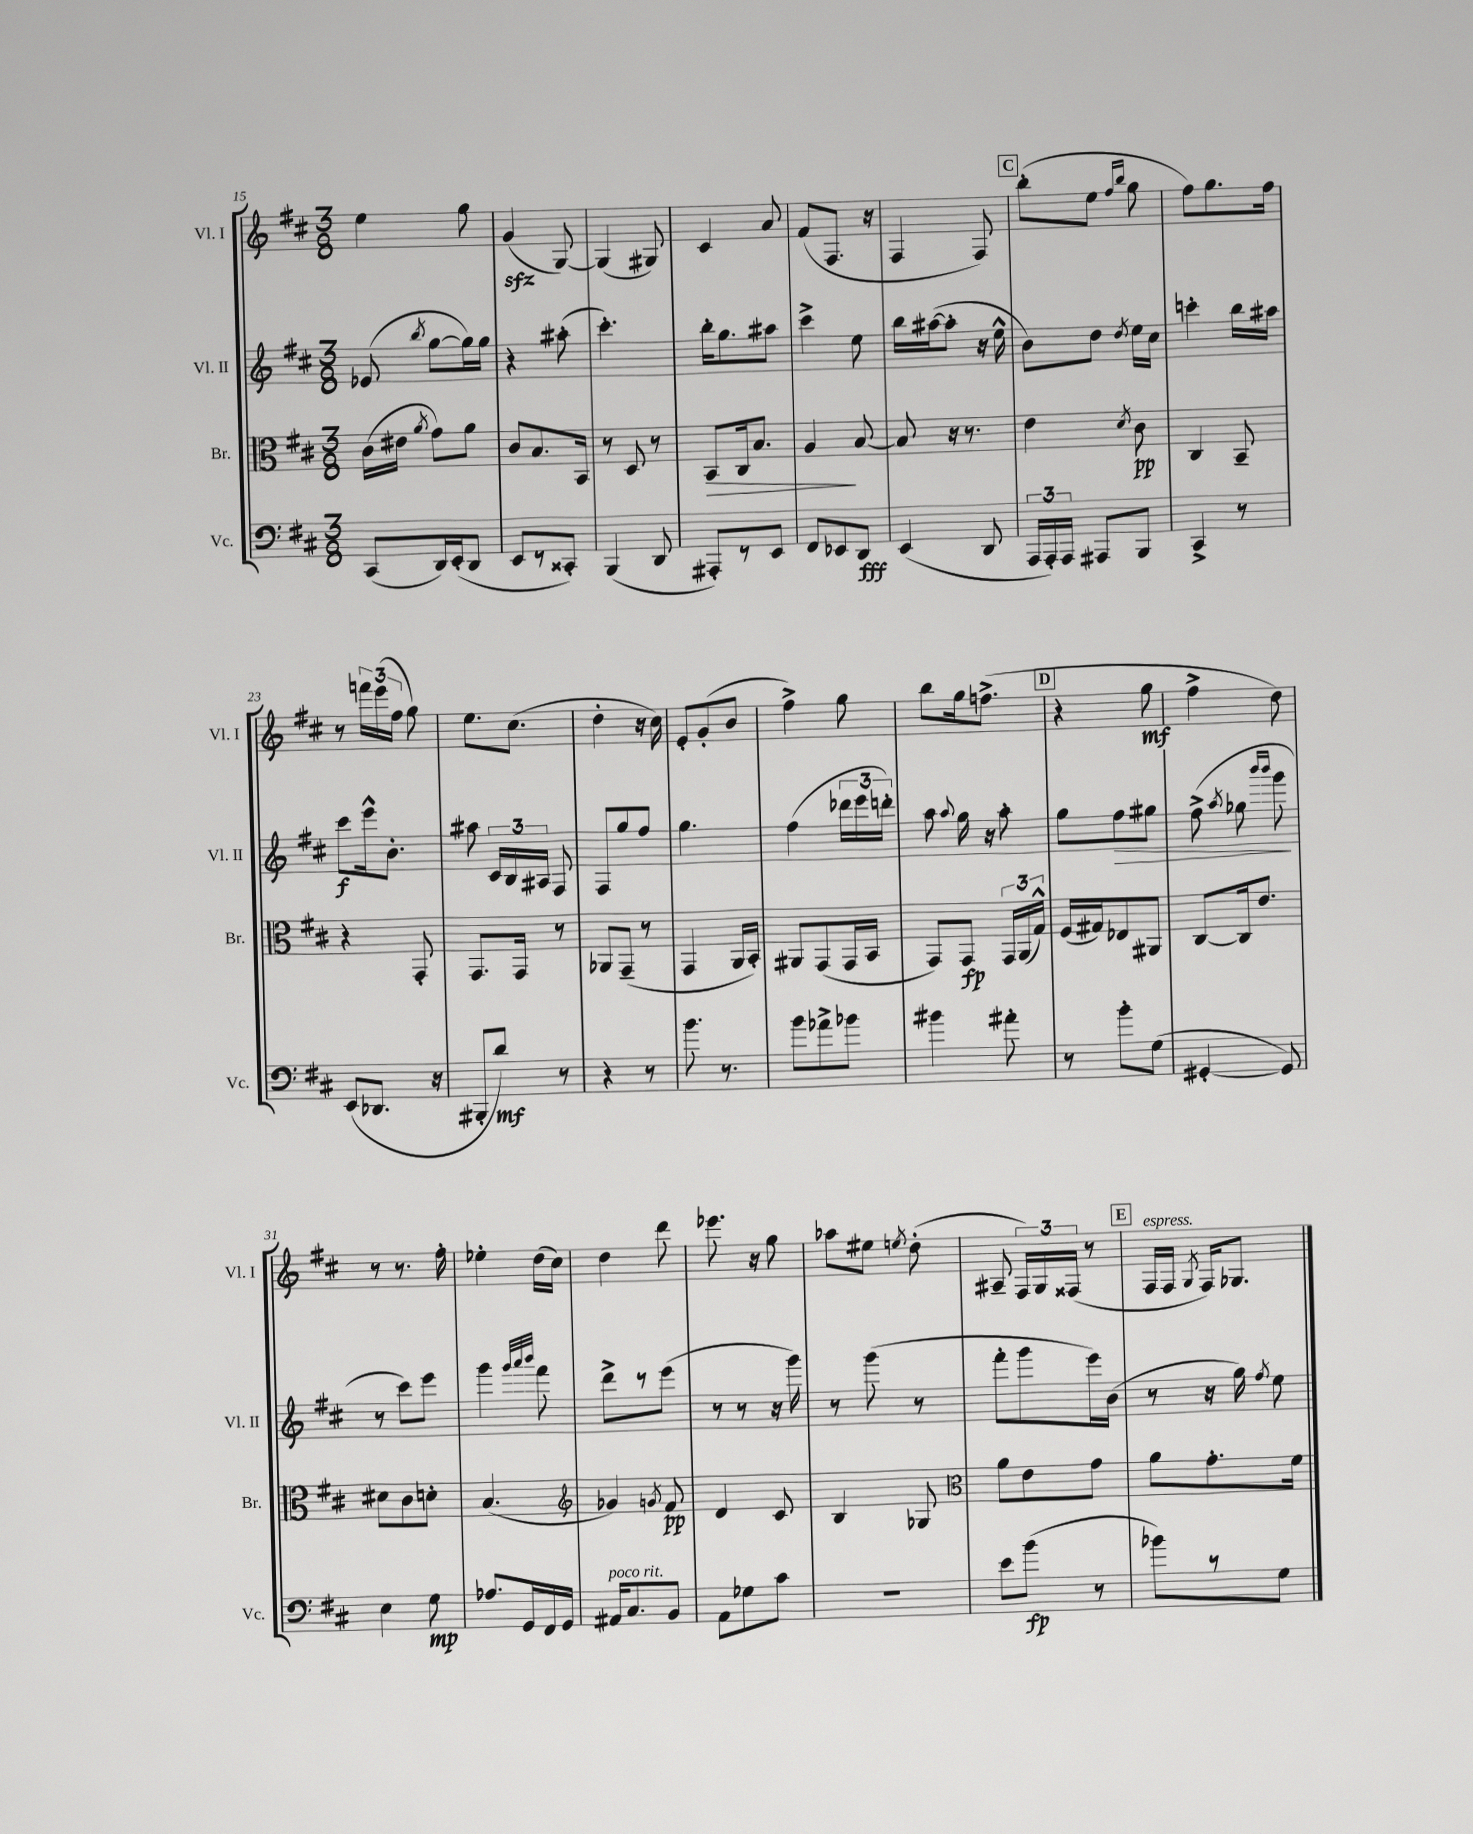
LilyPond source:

<<
\new StaffGroup <<
\new Staff = "s0" \with { instrumentName = "Vl. I" shortInstrumentName = "Vl. I" } {
    \clef treble \key d \major \numericTimeSignature \time 3/8
    \autoBeamOff e''4 g''8 |
    g'4\sfz( g8~) |
    g4( gis8) |
    cis'4 a'8 |
    fis'8[( fis8.] r16 |
    fis4 fis8) |
    \mark \markup { \box "C" } b''8[-.( e''8] \grace { fis''16[ b''16] } g''8 |
    fis''8[) g''8. fis''16] |
    r8 \tuplet 3/2 { f'''16[ e'''16( fis''16] } g''8) |
    e''8.[ cis''8.]( |
    d''4-. r16 cis''16) |
    e'8[-. g'8-.( b'8] |
    fis''4->) g''8 |
    b''8[ g''16 f''8.]->( |
    \mark \markup { \box "D" } r4 g''8\mf |
    fis''4-> d''8) |
    r8 r8. fis''16-. |
    ees''4-. d''16[( cis''16]) |
    d''4 d'''8 |
    ees'''8. r16 g''8 |
    aes''8[ eis''8] \acciaccatura { e''8 } d''8-.( |
    ais8-- \tuplet 3/2 { fis16[) g16 fisis16]( } r8 |
    \mark \markup { \box "E" } fis16[^\markup { \italic "espress." } fis16] \acciaccatura { g8 } fis16[) ges8.] \bar "|." |
}
\new Staff = "s1" \with { instrumentName = "Vl. II" shortInstrumentName = "Vl. II" } {
    \clef treble \key d \major \numericTimeSignature \time 3/8
    \autoBeamOff ees'8( \acciaccatura { b''8 } g''8[~ g''16) g''16] |
    r4 ais''8-.( |
    cis'''4.-.) |
    b''16[-. g''8. ais''8] |
    cis'''4-> e''8 |
    b''16[ ais''16~( ais''8]-. r16 e''16-^ |
    \mark \markup { \box "C" } b'8[) d''8] \acciaccatura { d''8 } e''16[ cis''16] |
    c'''4-. b''16[ ais''16] |
    cis'''8[\f e'''16-^ b'8.]-. |
    ais''8 \tuplet 3/2 { cis'16[ b16 ais16] } fis8 |
    fis8[ g''8 fis''8] |
    g''4. |
    fis''4( \tuplet 3/2 { des'''16[ e'''16 d'''16]-.) } |
    a''8 \appoggiatura { a''8 } g''16 r16 a''8-. |
    \mark \markup { \box "D" } g''8[ fis''8\> gis''8] |
    fis''8->( \acciaccatura { a''8 } ges''8 \grace { b'''16[ b'''16] } g'''8\! |
    r8 cis'''8[) e'''8] |
    g'''4 \grace { g'''32[ a'''32 b'''32] } fis'''8 |
    d'''8[-> r8 e'''8]( |
    r8 r8 r16 g'''16) |
    r8 g'''8( r8 |
    fis'''8[-. g'''8 e'''16) b'16]( |
    \mark \markup { \box "E" } r8 r16 g''16) \acciaccatura { fis''8 } e''8 \bar "|." |
}
\new Staff = "s2" \with { instrumentName = "Br." shortInstrumentName = "Br." } {
    \clef alto \key d \major \numericTimeSignature \time 3/8
    \autoBeamOff cis'16[( eis'16] \acciaccatura { a'8 } g'8[) a'8] |
    cis'8[ b8. b,16] |
    r8 d8 r8 |
    b,8[\> cis16 b8.] |
    a4\! b8~ |
    b8 r16 r8. |
    \mark \markup { \box "C" } e'4 \acciaccatura { d'8 } cis'8\pp |
    cis4 b,8-- |
    r4 g,8-. |
    g,8.[ g,16] r8 |
    aes,8[ g,8]--( r8 |
    g,4 a,16[ b,16]-.) |
    ais,8[ g,8( g,16 b,16] |
    g,8[) g,8]\fp \tuplet 3/2 { g,16[ a,16( g16]-^) } |
    \mark \markup { \box "D" } fis16[( gis16) ees8 ais,8] |
    cis8[~ cis16 e'8.] |
    dis'8[ cis'8 d'8]-. |
    b4.( |
    \clef treble ges'4) \acciaccatura { g'8 } fis'8\pp |
    d'4 cis'8 |
    b4 ges8 |
    \clef alto a'8[ e'8 g'8] |
    \mark \markup { \box "E" } a'8[ g'8.-. fis'16] \bar "|." |
}
\new Staff = "s3" \with { instrumentName = "Vc." shortInstrumentName = "Vc." } {
    \clef bass \key d \major \numericTimeSignature \time 3/8
    \autoBeamOff cis,8[( d,16) e,16-.( d,8] |
    e,8[ r8 cisis,8]-.) |
    b,,4( d,8 |
    ais,,8[-.) r8 e,8] |
    fis,8[ ees,8 d,8]\fff |
    e,4( d,8 |
    \mark \markup { \box "C" } \tuplet 3/2 { a,,16[ a,,16-.) a,,16] } ais,,8[ b,,8] |
    cis,4-> r8 |
    e,8[( des,8.] r16 |
    bis,,8[-. d'8]\mf) r8 |
    r4 r8 |
    b'8. r8. |
    b'8[ aes'8-> bes'8] |
    bis'4 ais'8-. |
    \mark \markup { \box "D" } r8 b'8[-. g8]( |
    gis,4~-. gis,8) |
    e4 g8\mp |
    aes8.[ g,16 fis,16 g,16] |
    ais,16[^\markup { \italic "poco rit." } cis8. b,8] |
    a,8[ ges8 cis'8] |
    R4. |
    e'8[ b'8]\fp( r8 |
    \mark \markup { \box "E" } bes'8[) r8 g8] \bar "|." |
}
>>
>>
\layout { \context { \Score currentBarNumber = #15 } }
